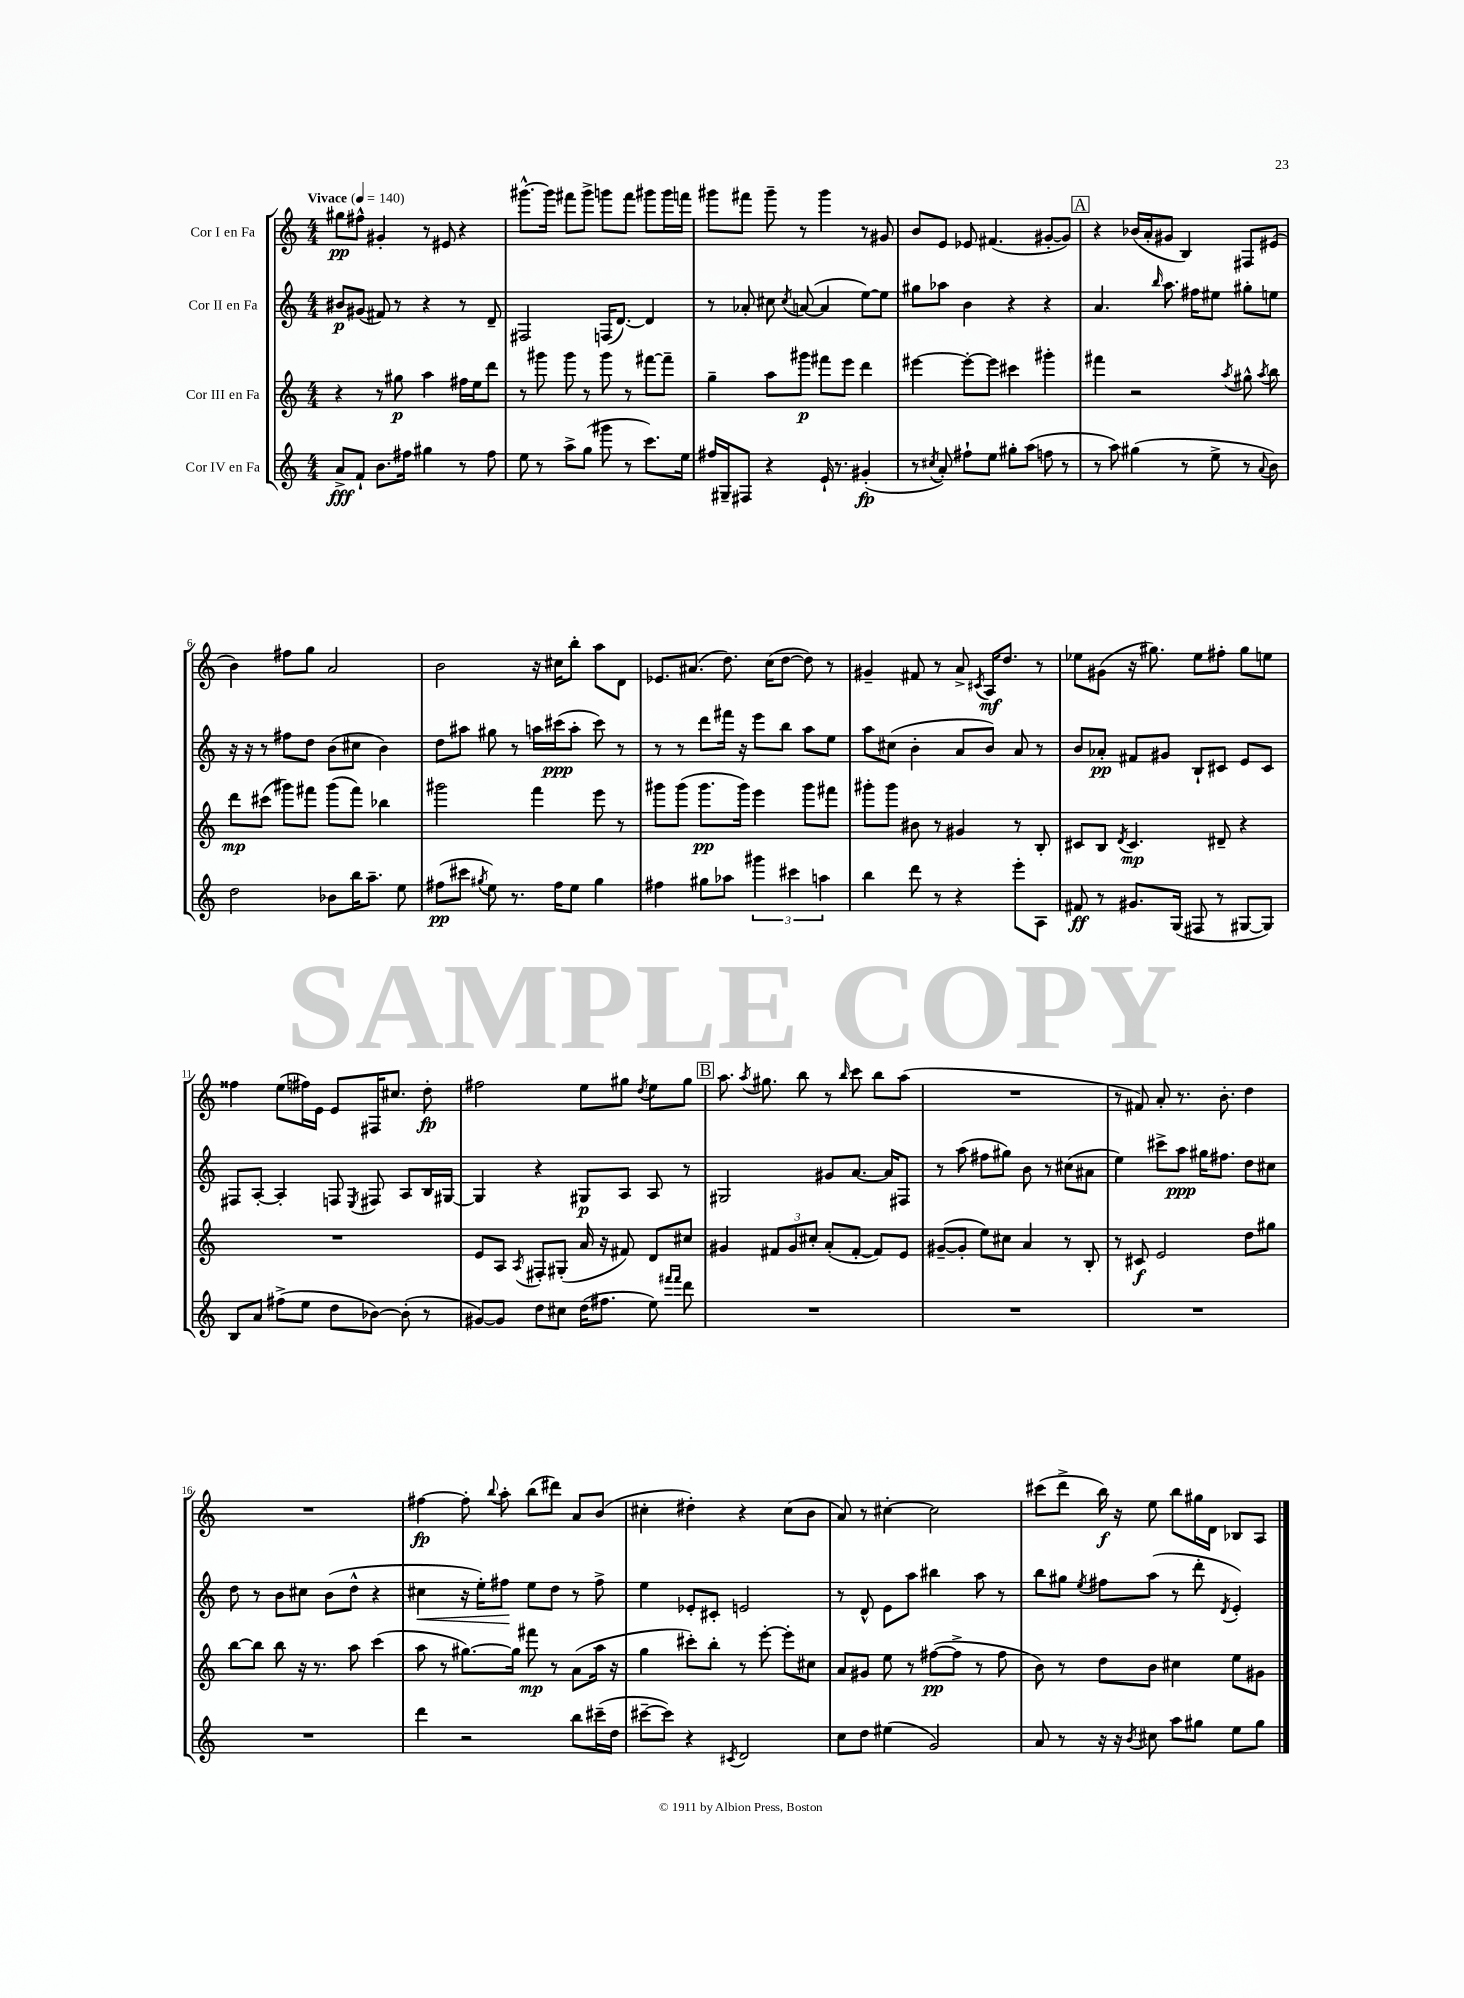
<<
\new StaffGroup <<
\new Staff = "s0" \with { instrumentName = "Cor I en Fa" } {
    \clef treble \key c \major \numericTimeSignature \time 4/4 \tempo "Vivace" 4 = 140
    \autoBeamOff gis''8[\pp fis''8]-^ gis'4-. r8 eis'8 r4 |
    gis'''8.[~-^ gis'''16] fis'''8[ gis'''8]-> g'''8[ fis'''8] gis'''8[ gis'''16 f'''16] |
    gis'''8[ fis'''8] gis'''8-- r8 gis'''4 r8 gis'8 |
    b'8[ e'8] ees'8 fis'4.( gis'8[~-. gis'8]) |
    \mark \markup { \box "A" } r4 bes'16[( a'16-. gis'8] b4) fis8[ eis'8]( |
    b'4) fis''8[ g''8] a'2 |
    b'2 r16 cis''16[ b''8]-. a''8[ d'8] |
    ees'8.[ ais'8.]( d''8.) c''16[( d''8]~ d''8) r8 |
    gis'4-- fis'8 r8 a'8-> \acciaccatura { cis'8 } a16[\mf d''8.] r8 |
    ees''8[ gis'8]( r16 gis''8.) ees''8[ fis''8]-. gis''8[ e''8] |
    fisis''4 e''8[( fis''16) e'16] e'8[ fis16 cis''8.] d''8-.\fp |
    fis''2 e''8[ gis''8] \acciaccatura { d''8 } e''8[ gis''8] |
    \mark \markup { \box "B" } a''8. \acciaccatura { a''8 } gis''8. b''8 r8 \grace { b''16 } c'''8 b''8[ a''8]( |
    R1 |
    r8 fis'8) a'8-. r8. b'8.-. d''4 |
    R1 |
    fis''4~\fp fis''8-. \appoggiatura { b''8 } a''8-. b''8[( dis'''8]) a'8[ b'8]( |
    cis''4-. dis''4-.) r4 cis''8[( b'8] |
    a'8) r8 cis''4~-. cis''2 |
    cis'''8[( d'''8]-> b''16\f) r16 e''8 b''8[ gis''16 d'16] bes8[ a8] \bar "|." |
}
\new Staff = "s1" \with { instrumentName = "Cor II en Fa" } {
    \clef treble \key c \major \numericTimeSignature \time 4/4
    \autoBeamOff bis'8[\p gis'8]( fis'8) r8 r4 r8 d'8-- |
    fis2 f16[( d'8.]~) d'4 |
    r8 aes'8-. cis''8 \acciaccatura { cis''8 } a'8~( a'4 e''8[~) e''8] |
    gis''8[ aes''8] b'4 r4 r4 |
    \mark \markup { \box "A" } a'4. \grace { b''16 } a''8. fis''16[ eis''8] gis''8[-. e''8] |
    r16 r16 r8 fis''8[ d''8] b'8[( cis''8] b'4) |
    d''8[ ais''8] gis''8 r8 a''16[ cis'''16\ppp( a''8]-. cis'''8) r8 |
    r8 r8 d'''8[ fis'''16] r16 e'''8[ b''8] a''8[ e''8] |
    a''8[ cis''8]( b'4-. a'8[ b'8]) a'8 r8 |
    b'8[ aes'8]-.\pp fis'8[ gis'8] b8[-! cis'8] e'8[ cis'8] |
    fis8[ a8]~-. a4-. f8 \acciaccatura { e8 } fis8 a8[ b16 gis16]~ |
    gis4 r4 gis8[\p a8] a8 r8 |
    \mark \markup { \box "B" } gis2 gis'8[ a'8.]~ a'16[ fis8] |
    r8 a''8( fis''8[ gis''8]) b'8 r8 cis''8[( ais'8] |
    e''4) cis'''8[-> a''8]\ppp gis''16[ fis''8.] d''8[ cis''8] |
    d''8 r8 b'8[ cis''8] b'8[( d''8]-^ r4 |
    cis''4\< r16 e''16[-.) fis''8]\! e''8[ d''8] r8 fis''8-> |
    e''4 ees'8[-. cis'8]-. e'2 |
    r8 d'8-^ e'8[ a''8] bis''4 a''8 r8 |
    b''8[ gis''8] \acciaccatura { e''8 } fis''8[ a''8]( r8 d'''8-. \acciaccatura { d'8 } e'4-.) \bar "|." |
}
\new Staff = "s2" \with { instrumentName = "Cor III en Fa" } {
    \clef treble \key c \major \numericTimeSignature \time 4/4
    \autoBeamOff r4 r8 gis''8\p a''4 fis''16[ e''16 d'''8] |
    r8 gis'''8 gis'''8 r8 gis'''8 r8 fis'''8[~ fis'''8]-- |
    g''4-- a''8[ gis'''8]\p fis'''8[ e'''8] d'''4 |
    eis'''4~ eis'''8[~-. eis'''8] cis'''4 gis'''4-. |
    \mark \markup { \box "A" } fis'''4 r2 \acciaccatura { a''8 } gis''8-^ \acciaccatura { a''8 } b''8 |
    d'''8[\mp cis'''8]( gis'''8[) fis'''8] gis'''8[( fis'''8]) bes''4 |
    gis'''2 f'''4 e'''8 r8 |
    gis'''8[ gis'''8]( gis'''8.[\pp gis'''16]) e'''4 gis'''8[ fis'''8] |
    gis'''8[-. gis'''8] bis'8 r8 gis'4 r8 b8-. |
    cis'8[ b8] \acciaccatura { d'8 } cis'4.\mp dis'8-- r4 |
    R1 |
    e'8[ a8] \acciaccatura { a8 } fis8[-. gis8]-.( a'16 r16 fis'8) d'8[ cis''8] |
    \mark \markup { \box "B" } gis'4 \tuplet 3/2 { fis'8[ gis'8 cis''8]-. } a'8[-.( fis'8]~-. fis'8[) e'8] |
    gis'8[~--( gis'8]-. e''8[) cis''8] a'4 r8 b8-. |
    r8 cis'8\f e'2 d''8[ gis''8] |
    b''8[~ b''8] b''8 r16 r8. a''8 c'''4( |
    a''8 r8 gis''8.[~) gis''16] fis'''8\mp r8 a'8[( a''16] r16 |
    g''4 cis'''8[-.) b''8]-. r8 e'''8~-. e'''8[-. cis''8] |
    a'8[ gis'8] e''8 r8 fis''8[~\pp( fis''8]-> r8 fis''8 |
    b'8) r8 d''8[ b'8] cis''4 e''8[ gis'8] \bar "|." |
}
\new Staff = "s3" \with { instrumentName = "Cor IV en Fa" } {
    \clef treble \key c \major \numericTimeSignature \time 4/4
    \autoBeamOff a'8[->\fff f'8]-! b'8.[ fis''16] gis''4 r8 fis''8 |
    e''8 r8 a''8[-> g''8]( gis'''8 r8 c'''8.[) e''16] |
    fis''16[ gis16-- fis8] r4 e'16-! r8. gis'4-.\fp( |
    r8 \acciaccatura { cis''8 } a'8-.) fis''8[-! e''8] gis''8[-. a''8]( f''8 r8 |
    \mark \markup { \box "A" } r8 a''8) gis''4( r8 e''8-> r8 \appoggiatura { a'8 } b'8) |
    d''2 bes'8[ b''16 a''8.]-- e''8 |
    fis''8[\pp( cis'''8] \acciaccatura { gis''8 } e''8) r8. fis''16[ e''8] gis''4 |
    fis''4 gis''8[ aes''8] \tuplet 3/2 { gis'''4 cis'''4 a''4 } |
    b''4 d'''8 r8 r4 e'''8[-. a8] |
    fis'8\ff r8 gis'8.[ g16]( fis8 r8 gis8[~ gis8]) |
    b8[ a'8] fis''8[->( e''8] d''8[ bes'8]~) bes'8-.( r8 |
    gis'8[~) gis'8] d''8[ cis''8] d''16[( fis''8.] e''8) \grace { fis'''16[ fis'''16] } d'''8 |
    \mark \markup { \box "B" } R1 |
    R1 |
    R1 |
    R1 |
    d'''4 r2 b''8[ cis'''16--( d''16] |
    cis'''8[~-- cis'''8]) r4 \acciaccatura { cis'8 } d'2 |
    c''8[ d''8] eis''4( g'2) |
    a'8 r8 r16 r16 \acciaccatura { b'8 } cis''8 a''8[ gis''8] e''8[ gis''8] \bar "|." |
}
>>
>>
